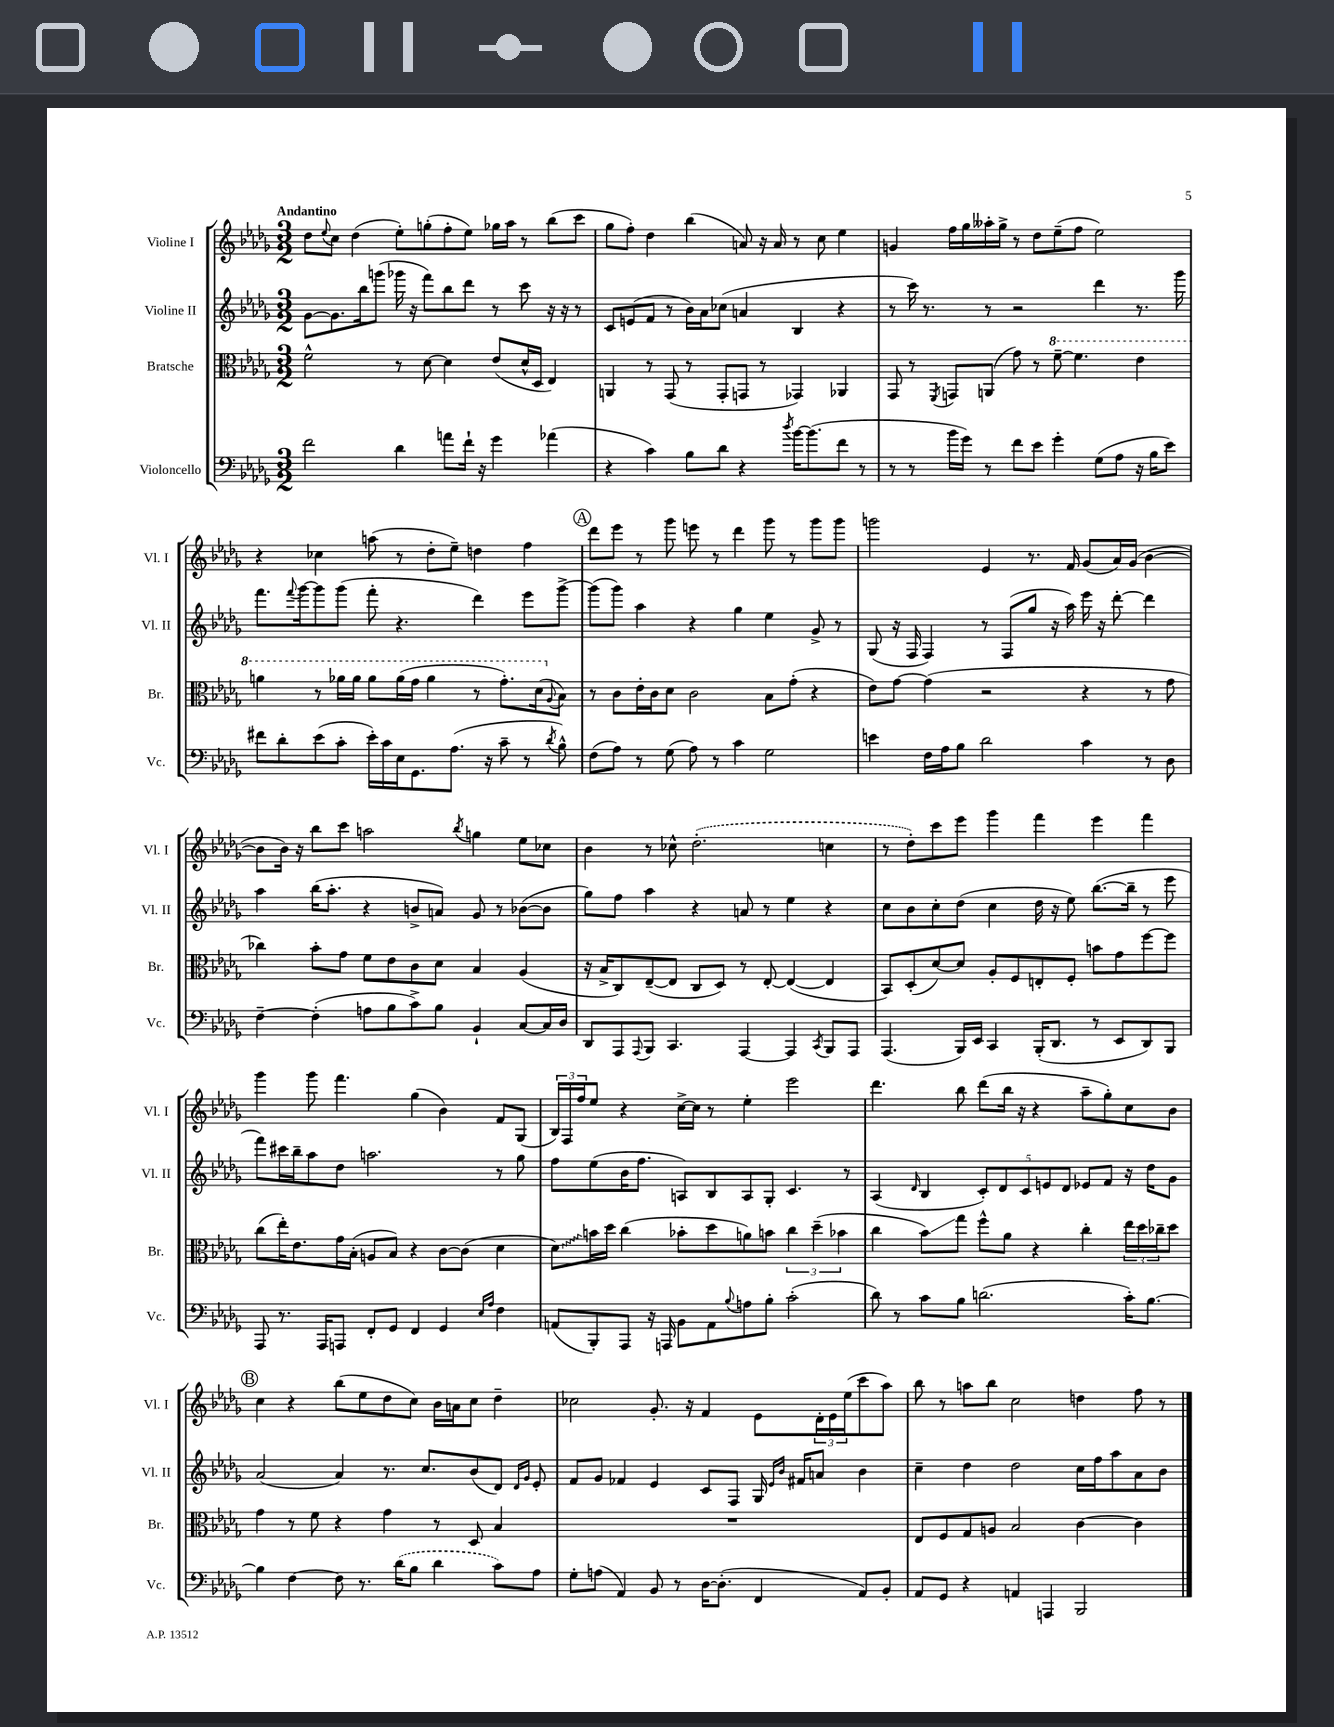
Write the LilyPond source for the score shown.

<<
\new StaffGroup <<
\new Staff = "s0" \with { instrumentName = "Violine I" shortInstrumentName = "Vl. I" } {
    \clef treble \key des \major \numericTimeSignature \time 3/2 \tempo "Andantino"
    des''8 \appoggiatura { ees''8 } c''8 des''4( ees''8-.) g''8-.( f''8-. ees''8) ges''16 aes''16 r8 bes''8( c'''8 |
    ges''8 f''8-.) des''4 bes''4( a'8) r16 a'16 r8 c''8 ees''4 |
    g'4 f''16 ges''16 aeses''16-. ges''16-> r8 des''8 ees''8--( f''8 ees''2) |
    r4 ces''4 a''8( r8 des''8-. ees''8--) d''4 f''4 |
    \mark \markup { \circle "A" } des'''8 ees'''8 r8 ges'''8 e'''8 r8 des'''4 ges'''8 r8 ges'''8 ges'''8 |
    g'''2 ees'4 r8. f'16 ges'8( aes'16) ges'16( bes'4~ |
    bes'8 bes'16) r16 bes''8 c'''8 a''2 \acciaccatura { bes''8 } g''4 ees''8 ces''8 |
    bes'4 r8 ces''8-^ \once \slurDashed des''2.-.( c''4 |
    r8 des''8-.) c'''8 ees'''8 ges'''4 f'''4 ees'''4 f'''4 |
    ges'''4 ges'''8 f'''4. ges''4( bes'4) f'8 ges8( |
    \tuplet 3/2 { bes16) f16 f''16 } ees''8 r4 c''16~-> c''16 r8 ees''4-. ees'''2 |
    des'''4. bes''8 des'''8( bes''16 r16 r4 aes''8-- ges''8-.) c''8 bes'8 |
    \mark \markup { \circle "B" } c''4 r4 bes''8( ees''8 des''8 c''8) bes'16 a'16 c''8 des''4-- |
    ces''2 ges'8.-. r16 f'4 ees'8 \tuplet 3/2 { des'16-. ees'16 ees''16( } c'''8 aes''8) |
    bes''8 r8 a''8 bes''8 c''2 d''4 f''8 r8 \bar "|." |
}
\new Staff = "s1" \with { instrumentName = "Violine II" shortInstrumentName = "Vl. II" } {
    \clef treble \key des \major \numericTimeSignature \time 3/2
    ges'8~ ges'8. bes''16 g'''8( ges'''16 r16 f'''8) bes''8 des'''8 r8 c'''8 r16 r16 r8 |
    c'8 e'8( f'8 r8 bes'16) aes'16 ces''8( a'4 bes4 r4 |
    r8 c'''16) r8. r8 r2 des'''4 r8. ges'''16 |
    f'''8. \appoggiatura { f'''8 } ges'''16~ ges'''8 ges'''8( f'''8-. r4. des'''4) ees'''8 ges'''8~-> |
    \mark \markup { \circle "A" } ges'''8( ges'''8) aes''4 r4 ges''4 ees''4 ges'8-> r8 |
    ges8( r16 f16 f4) r8 f8( ges''8 r16 aes''16) ees'''16 r16 des'''8~-. des'''4 |
    aes''4 bes''16( aes''8.-. r4 b'8-> a'8) ges'8 r8 bes'8~( bes'8 |
    ges''8) f''8 aes''4 r4 a'8 r8 ees''4 r4 |
    c''8 bes'8 c''8-. des''8( c''4 des''16 r16 ees''8) bes''8.~( bes''16-- r8 ees'''8 |
    f'''8) cis'''16 bes''16-- aes''8 des''8 a''2. r8 ges''8 |
    f''8 ees''8( bes'16 f''8. a8) bes8 a8 ges8-. c'4. r8 |
    aes4( \grace { des'16 } bes4 \tuplet 5/4 { c'8-.) des'8 c'8 e'8 des'8 } ees'8 f'8 r16 des''16 ges'8 |
    \mark \markup { \circle "B" } aes'2( aes'4) r8. c''8. bes'8( des'8) \grace { des'16 ges'16 } ees'8-. |
    f'8 ges'8 fes'4 ees'4 c'8 f8 ges16 \grace { ees'16 bes'16 } fis'16 a'8 bes'4 |
    c''4-- des''4 des''2 c''16 f''16 aes''8 aes'8 bes'8 \bar "|." |
}
\new Staff = "s2" \with { instrumentName = "Bratsche" shortInstrumentName = "Br." } {
    \clef alto \key des \major \numericTimeSignature \time 3/2
    f'2-^ r8 des'8~ des'4 ees'8( des'16-^ des16 ees4) |
    a,4 r8 ges,8( r8 ges,8-. g,8 r8 ges,4) aes,4 |
    ges,8 r8 \acciaccatura { f,8 } g,8 a,8( ges'8) r8 \ottava #1 f''8~-- f''4. ees''4 |
    a''4 r8 aes''16 aes''16 aes''8 aes''16( ges''16 aes''4 r8 ges''8.-.) des''16( \ottava #0 \appoggiatura { aes8 } bes8) |
    \mark \markup { \circle "A" } r8 c'8 ees'16-. c'16 des'8 c'2 bes8 ges'8-.( r4 |
    ees'8) ges'8~ ges'4( r2 r4 r8 ges'8 |
    ces''4) bes'8-. ges'8 f'8 ees'8 c'8 des'8 bes4 aes4( |
    r16 bes16-> c8) ees8~--( ees8 c8 des8) r8 ees8~-. ees4~( ees4 |
    bes,8) des8-.( des'8~) des'8 aes8-. f8 e8-. f8-. b'8 ges'8 f''8~ f''8 |
    c''8( ees''16-.) ees'8. ges'16 bes16-.( a8 bes8) r4 c'8~ c'8( des'4 |
    \once \override Glissando.style = #'zigzag des'8\glissando) b'16 des''16 c''4( bes'8-. des''8 a'8) b'8 \tuplet 3/2 { c''4 des''4--( bes'4 } |
    c''4 bes'8\glissando) ges''8 f''8-^ aes'8 r4 c''4-. \tuplet 3/2 { ees''16 des''16 ces''16-- } des''8 |
    \mark \markup { \circle "B" } ges'4 r8 f'8 r4 ges'4 r8 des8 bes4 |
    R1. |
    ees8 f8 ges8 a8 bes2 c'4~ c'4 \bar "|." |
}
\new Staff = "s3" \with { instrumentName = "Violoncello" shortInstrumentName = "Vc." } {
    \clef bass \key des \major \numericTimeSignature \time 3/2
    f'2 des'4 a'8 f'16-! r16 ges'4 aes'4( |
    r4 c'4) bes8 des'8 r4 \acciaccatura { des''8 } bes'16~ bes'8.( f'8 r8 |
    r8 r8 bes'16 ges'16) r8 f'8 ees'8 ges'4-. ges8( aes8 r16 bes16 ees'8) |
    fis'8 des'8-. ees'8( c'8-. ees'16-.) c'16 ees16 ges,8. aes8.( r16 c'8-- r8 \acciaccatura { des'8 } bes8-^) |
    \mark \markup { \circle "A" } f8( aes8) r8 ges8( aes8) r8 c'4 ges2 |
    e'4 f16 aes16 bes8 des'2 c'4 r8 des8 |
    f4~-- f4-.( a8 bes8 c'8->) bes8 bes,4-! c8~ c16 des16 |
    des,8 aes,,8 \appoggiatura { aes,,8 } bes,,8 c,4. aes,,4~ aes,,4 \acciaccatura { c,8 } bes,,8 aes,,8 |
    aes,,4.( bes,,16) ees,16 c,4 bes,,16-.( des,8. r8 ees,8 des,8) bes,,8 |
    aes,,8 r8. aes,,16 a,,8 f,8-. ges,8 f,4 ges,4 \grace { ees16 aes16 } f4 |
    a,8( bes,,8-.) aes,,8 r16 a,,16 bes,8 a,8 \appoggiatura { bes8 } a8 bes8-. c'2-.( |
    des'8) r8 c'8 bes8 d'2.( c'16-.) bes8.~ |
    \mark \markup { \circle "B" } bes4 f4~ f8 r8. \once \slurDashed des'16( bes8 des'4 c'8) aes8 |
    ges8-. a8( aes,4) bes,8 r8 des16~ des8.-.( f,4 aes,8) bes,8-. |
    aes,8 ges,8 r4 a,4 a,,4 bes,,2 \bar "|." |
}
>>
>>
\layout { \context { \Score \remove "Bar_number_engraver" } }
